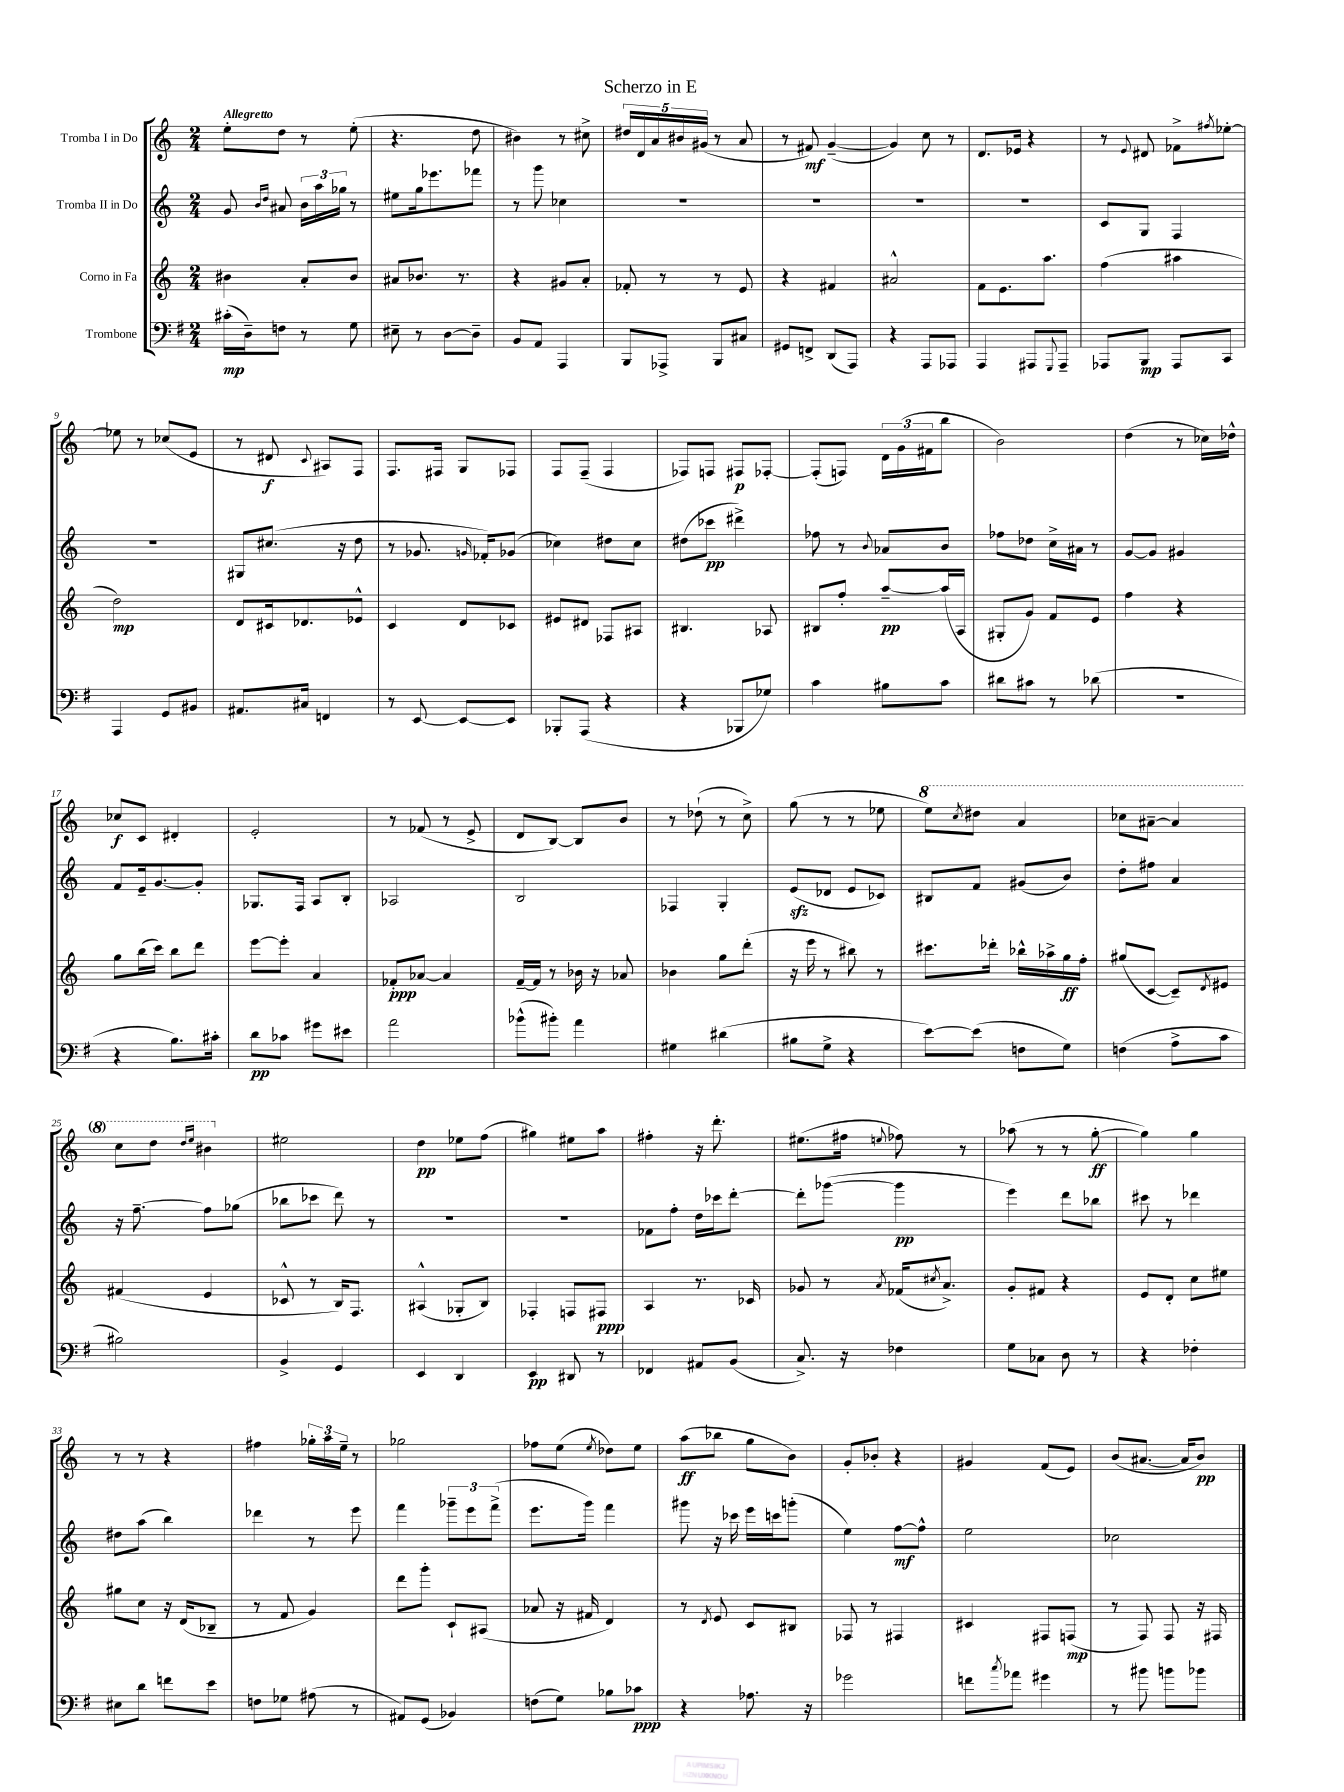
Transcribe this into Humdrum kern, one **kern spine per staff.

**kern	**dynam	**kern	**dynam	**kern	**dynam	**kern	**dynam
*part4	*part4	*part3	*part3	*part2	*part2	*part1	*part1
*staff4	*staff4	*staff3	*staff3	*staff2	*staff2	*staff1	*staff1
*I"Trombone	*	*I"Corno in Fa	*	*I"Tromba II in Do	*	*I"Tromba I in Do	*
*clefF4	*	*clefG2	*	*clefG2	*	*clefG2	*
*k[f#]	*	*k[]	*	*k[]	*	*k[]	*
*M2/4	*	*M2/4	*	*M2/4	*	*M2/4	*
=1	=1	=1	=1	=1	=1	=1	=1
!	!	!	!	!	!	!LO:TX:a:B:t=Allegretto	!
(16c#X'\LL	mp	4b#X\	.	8g/	.	8ee'\L	.
16D~\J)	.	.	.	.	.	.	.
.	.	.	.	16qqb/LL	.	.	.
.	.	.	.	16qqdd/JJ	.	.	.
8Fn\J	.	.	.	8a#X/	.	8dd\J	.
8r	.	8a'/L	.	24b\LL	.	8r	.
.	.	.	.	24aa\	.	.	.
.	.	.	.	24gg-X\JJ	.	.	.
8G\	.	8b#/J	.	8r	.	(8ee'\	.
=2	=2	=2	=2	=2	=2	=2	=2
8E#X~\	.	8a#X/L	.	8ee#X\L	.	4.r	.
8r	.	8.b-X/J	.	16gg\k	.	.	.
.	.	.	.	8.eee-X\	.	.	.
[8D\L	.	.	.	.	.	.	.
.	.	8.r	.	.	.	.	.
8D~\J]	.	.	.	8fff-X\J	.	8dd\	.
=3	=3	=3	=3	=3	=3	=3	=3
8BB/L	.	4r	.	8r	.	4b#X\)	.
8AA/J	.	.	.	8ggg\	.	.	.
4AAA/	.	8g#X/L	.	4cc-X\	.	8r	.
.	.	8a'/J	.	.	.	8cc#X^\	.
=4	=4	=4	=4	=4	=4	=4	=4
8BBB/L	.	8f-X'/	.	2r	.	20dd#X/LL	.
.	.	.	.	.	.	20d/	.
.	.	.	.	.	.	20a/	.
8AAA-X^/J	.	8r	.	.	.	.	.
.	.	.	.	.	.	20b#X/	.
.	.	.	.	.	.	(20g#X/JJ	.
8BBB/L	.	8r	.	.	.	8r	.
8C#X/J	.	8e/	.	.	.	8a/	.
=5	=5	=5	=5	=5	=5	=5	=5
8GG#X/L	.	4r	.	2r	.	8r	.
8FFn^/J	.	.	.	.	.	8f#X/)	mf
(8DD/L	.	4f#X/	.	.	.	([4g~/	.
8AAA/J)	.	.	.	.	.	.	.
=6	=6	=6	=6	=6	=6	=6	=6
4r	.	2a#X^^/	.	2r	.	4g/])	.
8AAA/L	.	.	.	.	.	8cc\	.
8AAA-X/J	.	.	.	.	.	8r	.
=7	=7	=7	=7	=7	=7	=7	=7
4AAA/	.	8f\L	.	2r	.	8.d/L	.
.	.	8.e\	.	.	.	.	.
.	.	.	.	.	.	16e-X/Jk	.
8AAA#X/L	.	.	.	.	.	4r	.
.	.	8.aa\J	.	.	.	.	.
8qqGGG/	.	.	.	.	.	.	.
8AAA#~/J	.	.	.	.	.	.	.
=8	=8	=8	=8	=8	=8	=8	=8
8AAA-X/L	.	(4ff\	.	8c/L	.	8r	.
.	.	.	.	.	.	8qqe/	.
8BBB/J	mp	.	.	8G/J	.	8d#X/	.
8AAA-/L	.	4aa#X\	.	4F/	.	8f-X^\L	.
.	.	.	.	.	.	8qff#X/	.
8CC/J	.	.	.	.	.	[8ee-X'\J	.
!!LO:LB:g=z
=9	=9	=9	=9	=9	=9	=9	=9
4AAA/	.	2dd\)	mp	2r	.	8ee-X\]	.
.	.	.	.	.	.	8r	.
8GG/L	.	.	.	.	.	(8cc-X/L	.
8BB#X/J	.	.	.	.	.	8e/J	.
=10	=10	=10	=10	=10	=10	=10	=10
8.AA#X/L	.	8d/L	.	8G#X/L	.	8r	.
.	.	16c#X/k	.	(8.cc#X/J	.	8d#X/	f
16C#X/Jk	.	8.d-X/	.	.	.	.	.
.	.	.	.	.	.	8qqc/	.
4FFn/	.	.	.	.	.	8A#X/L)	.
.	.	.	.	16r	.	.	.
.	.	8e-X^^/J	.	8dd\	.	8F/J	.
=11	=11	=11	=11	=11	=11	=11	=11
8r	.	4c/	.	8r	.	8.F/L	.
[8EE/	.	.	.	8.g-X/	.	.	.
.	.	.	.	.	.	16F#X/Jk	.
8EE/L_	.	8d/L	.	.	.	8G/L	.
.	.	.	.	16qqgn/	.	.	.
.	.	.	.	16f-X'/KL)	.	.	.
8EE/J]	.	8c-X/J	.	(8g-X/J	.	8F-X/J	.
=12	=12	=12	=12	=12	=12	=12	=12
8BBB-X'/L	.	8e#X/L	.	4cc-X\)	.	8F/L	.
(8AAA/J	.	8d#X/J	.	.	.	(8F~/J	.
4r	.	8F-X/L	.	8dd#X\L	.	4F/	.
.	.	8A#X/J	.	8cc-\J	.	.	.
=13	=13	=13	=13	=13	=13	=13	=13
4r	.	4.B#X/	.	(8dd#X\L	.	8F-X/L)	.
.	.	.	.	8ccc-X\J	pp	8Fn/J	.
8BBB-X/L	.	.	.	4ddd#X^\)	.	8F#X/L	p
8G-X/J)	.	8A-X/	.	.	.	[8F-X'/J	.
=14	=14	=14	=14	=14	=14	=14	=14
4c\	.	8B#X/L	.	8ff-X\	.	(8F-'/L]	.
.	.	8ff'/J	.	8r	.	8Fn/J)	.
.	.	.	.	8qqb/	.	.	.
8B#X\L	.	[8aa~/L	pp	8a-X/L	.	24d\LL	.
.	.	.	.	.	.	(24g\	.
.	.	.	.	.	.	24f#X\J	.
8c\J	.	(16aa/L]	.	8b/J	.	8bb\J	.
.	.	16A/JJ	.	.	.	.	.
=15	=15	=15	=15	=15	=15	=15	=15
8d#X\L	.	8G#X'/L	.	8ff-X\L	.	2b\)	.
8c#X\J	.	8g/J)	.	8dd-X\J	.	.	.
8r	.	8f/L	.	16cc^\LL	.	.	.
.	.	.	.	16a#X\JJ	.	.	.
(8d-X\	.	8e/J	.	8r	.	.	.
=16	=16	=16	=16	=16	=16	=16	=16
2r	.	4ff\	.	[8g/L	.	(4dd\	.
.	.	.	.	8g/J]	.	.	.
.	.	4r	.	4g#X/	.	8r	.
.	.	.	.	.	.	16cc-X\LL)	.
.	.	.	.	.	.	16dd-X^^\JJ	.
!!LO:LB:g=z
=17	=17	=17	=17	=17	=17	=17	=17
4r	.	8gg\L	.	8f/L	.	8cc-X/L	f
.	.	(16bb\L	.	16e~/k	.	8c/J	.
.	.	16ccc\JJ)	.	[8.g/	.	.	.
8.B\L)	.	8bb\L	.	.	.	4d#X'/	.
.	.	8ddd\J	.	8g'/J]	.	.	.
16c#X'\Jk	.	.	.	.	.	.	.
=18	=18	=18	=18	=18	=18	=18	=18
8d\L	pp	[8eee\L	.	8.G-X/L	.	2e'/	.
8c-X\J	.	8eee'\J]	.	.	.	.	.
.	.	.	.	16F/Jk	.	.	.
8g#X\L	.	4a/	.	8A/L	.	.	.
8e#X\J	.	.	.	8B'/J	.	.	.
=19	=19	=19	=19	=19	=19	=19	=19
2a\	.	8f-X'/L	ppp	2A-X/	.	8r	.
.	.	[8a-X/J	.	.	.	(8f-X/	.
.	.	4a-/]	.	.	.	8r	.
.	.	.	.	.	.	8e^/	.
=20	=20	=20	=20	=20	=20	=20	=20
(8b-X^^\L	.	[16f~/LL	.	2B/	.	8d/L	.
.	.	16f/JJ]	.	.	.	.	.
8b#X'\J)	.	8r	.	.	.	[8B/J)	.
4a\	.	16b-X\	.	.	.	8B/L]	.
.	.	16r	.	.	.	.	.
.	.	8a-X/	.	.	.	8b/J	.
=21	=21	=21	=21	=21	=21	=21	=21
4G#X\	.	4b-X\	.	4F-X/	.	8r	.
.	.	.	.	.	.	(8dd-X`\	.
(4d#X\	.	8gg\L	.	4G'/	.	8r	.
.	.	(8ddd'\J	.	.	.	8cc^\)	.
=22	=22	=22	=22	=22	=22	=22	=22
8B#X\L	.	16r	.	(8ezz/L	.	(8gg\	.
.	.	16eee\	.	.	.	.	.
8G^\J	.	8r	.	8d-X/J	.	8r	.
4r	.	8bb#X\)	.	8e/L	.	8r	.
.	.	8r	.	8c-X/J)	.	8ee-X\	.
=23	=23	=23	=23	=23	=23	=23	=23
*	*	*	*	*	*	*8va	*
[8e\L)	.	8.ccc#X\L	.	8B#X/L	.	8eee\L)	.
.	.	.	.	.	.	8qccc/	.
(8e\J]	.	.	.	8f/J	.	8ddd#X\J	.
.	.	16ddd-X'\Jk	.	.	.	.	.
8Fn\L	.	16bb-X^^\LL	.	(8g#X/L	.	4aa/	.
.	.	16aa-X^\	.	.	.	.	.
8G\J)	.	16gg\	ff	8b/J)	.	.	.
.	.	16ff'\JJ	.	.	.	.	.
=24	=24	=24	=24	=24	=24	=24	=24
(4Fn\	.	(8gg#X/L	.	8dd'\L	.	8ccc-X\L	.
.	.	[8c/J	.	8ff#X\J	.	[8aa#X~\J	.
8A^\L	.	8c~/L])	.	4a/	.	4aa#/]	.
.	.	8qd/	.	.	.	.	.
8c\J	.	8e#X/J	.	.	.	.	.
!!LO:LB:g=z
=25	=25	=25	=25	=25	=25	=25	=25
2B#X\)	.	(4f#X/	.	16r	.	8ccc\L	.
.	.	.	.	[8.ff~\	.	.	.
.	.	.	.	.	.	8ddd\J	.
.	.	.	.	.	.	16qqddd/LL	.
.	.	.	.	.	.	16qqeee/JJ	.
.	.	4e/	.	8ff\L]	.	4bb#X\	.
.	.	.	.	(8gg-X\J	.	.	.
=26	=26	=26	=26	=26	=26	=26	=26
*	*	*	*	*	*	*X8va	*
4BB^/	.	8c-X^^/	.	8bb-X\L	.	2ee#X\	.
.	.	8r	.	8ccc-X\J	.	.	.
4GG/	.	16B/KL)	.	8ddd\)	.	.	.
.	.	8.F/J	.	.	.	.	.
.	.	.	.	8r	.	.	.
=27	=27	=27	=27	=27	=27	=27	=27
4EE/	.	(4A#X^^/	.	2r	.	4dd\	pp
4DD/	.	8G-X'/L	.	.	.	8ee-X\L	.
.	.	8B/J)	.	.	.	(8ff\J	.
=28	=28	=28	=28	=28	=28	=28	=28
4EE/	pp	4F-X'/	.	2r	.	4gg#X\)	.
8DD#X/	.	8Fn/L	.	.	.	8ee#X\L	.
8r	.	8F#X/J	ppp	.	.	8aa\J	.
=29	=29	=29	=29	=29	=29	=29	=29
4FF-X/	.	4A/	.	8f-X\L	.	4ff#X'\	.
.	.	.	.	8ff'\J	.	.	.
8AA#X/L	.	8.r	.	16dd\LL	.	16r	.
.	.	.	.	16ccc-X\J	.	8.ddd'\	.
(8BB/J	.	.	.	[8ddd'\J	.	.	.
.	.	16c-X/	.	.	.	.	.
=30	=30	=30	=30	=30	=30	=30	=30
8.C^/)	.	8g-X/	.	8ddd'\L]	.	(8.ee#X\L	.
.	.	8r	.	([8ggg-X\J	.	.	.
16r	.	.	.	.	.	16ff#X\Jk	.
.	.	8qa/	.	.	.	8qqeen/	.
4F-X\	.	(16f-X/KL	.	4ggg-\]	pp	8ff-X\)	.
.	.	8qcc#X/	.	.	.	.	.
.	.	8.a^/J)	.	.	.	.	.
.	.	.	.	.	.	8r	.
=31	=31	=31	=31	=31	=31	=31	=31
8G\L	.	8g'/L	.	4eee\)	.	(8aa-X\	.
8C-X\J	.	8f#X/J	.	.	.	8r	.
8D\	.	4r	.	8ddd\L	.	8r	.
8r	.	.	.	8bb-X\J	.	[8gg'\	ff
=32	=32	=32	=32	=32	=32	=32	=32
4r	.	8e/L	.	8ccc#X\	.	4gg\])	.
.	.	8d'/J	.	8r	.	.	.
4F-X'\	.	8cc\L	.	4ddd-X\	.	4gg\	.
.	.	8ee#X\J	.	.	.	.	.
!!LO:LB:g=z
=33	=33	=33	=33	=33	=33	=33	=33
8E#X\L	.	8gg#X\L	.	8dd#X\L	.	8r	.
8d\J	.	8cc\J	.	(8aa\J	.	8r	.
8fn\L	.	16r	.	4bb\)	.	4r	.
.	.	(16d/KL	.	.	.	.	.
8e\J	.	8B-X~/J	.	.	.	.	.
=34	=34	=34	=34	=34	=34	=34	=34
8Fn\L	.	8r	.	4ddd-X\	.	4ff#X\	.
8G-X\J	.	8f/	.	.	.	.	.
(8A#X\	.	4g/)	.	8r	.	24gg-X'\LL	.
.	.	.	.	.	.	24aa\	.
.	.	.	.	.	.	24ee~\JJ	.
8r	.	.	.	8eee\	.	8r	.
=35	=35	=35	=35	=35	=35	=35	=35
8AA#X/L)	.	8ddd\L	.	4fff\	.	2gg-X\	.
(8GG/J	.	8ggg'\J	.	.	.	.	.
4BB-X/)	.	8c`/L	.	12ggg-X~\L	.	.	.
.	.	.	.	12eee\	.	.	.
.	.	(8A#X/J	.	.	.	.	.
.	.	.	.	(12fff^\J	.	.	.
=36	=36	=36	=36	=36	=36	=36	=36
(8Fn\L	.	8a-X/	.	8.eee\L	.	8ff-X\L	.
8G\J)	.	16r	.	.	.	(8ee\J	.
.	.	16f#X/	.	16ggg\Jk)	.	.	.
.	.	.	.	.	.	8qee/	.
8B-X\L	.	4d/)	.	4fff\	.	8dd-X\L)	.
8c-X\J	ppp	.	.	.	.	8ee\J	.
=37	=37	=37	=37	=37	=37	=37	=37
4r	.	8r	.	8ggg#X\	.	(8aa\L	ff
.	.	8qd/	.	.	.	.	.
.	.	8e/	.	16r	.	8bb-X\J	.
.	.	.	.	16ccc-X\	.	.	.
8.A-X\	.	8c/L	.	16eee\LL	.	8gg\L	.
.	.	.	.	16cccn\J	.	.	.
.	.	8B#X/J	.	(8gggn'\J	.	8b\J)	.
16r	.	.	.	.	.	.	.
=38	=38	=38	=38	=38	=38	=38	=38
2g-X\	.	8F-X/	.	4ee\)	.	8g'/L	.
.	.	8r	.	.	.	8b-X'/J	.
.	.	4F#X/	.	[8ff\L	mf	4r	.
.	.	.	.	8ff^^\J]	.	.	.
=39	=39	=39	=39	=39	=39	=39	=39
8fn\L	.	4c#X/	.	2ee\	.	4g#X/	.
8qcc/	.	.	.	.	.	.	.
8a-X\J	.	.	.	.	.	.	.
4g#X\	.	8F#X/L	.	.	.	(8f/L	.
.	.	(8Fn/J	mp	.	.	8e/J)	.
=40	=40	=40	=40	=40	=40	=40	=40
8r	.	8r	.	2cc-X\	.	(8b/L	.
8b#X\	.	8F/)	.	.	.	[8.a#X/J	.
8bn\L	.	8F/	.	.	.	.	.
.	.	.	.	.	.	16a#/KL]	.
8b-X\J	.	16r	.	.	.	8b/J)	pp
.	.	16F#X/	.	.	.	.	.
==	==	==	==	==	==	==	==
*-	*-	*-	*-	*-	*-	*-	*-
